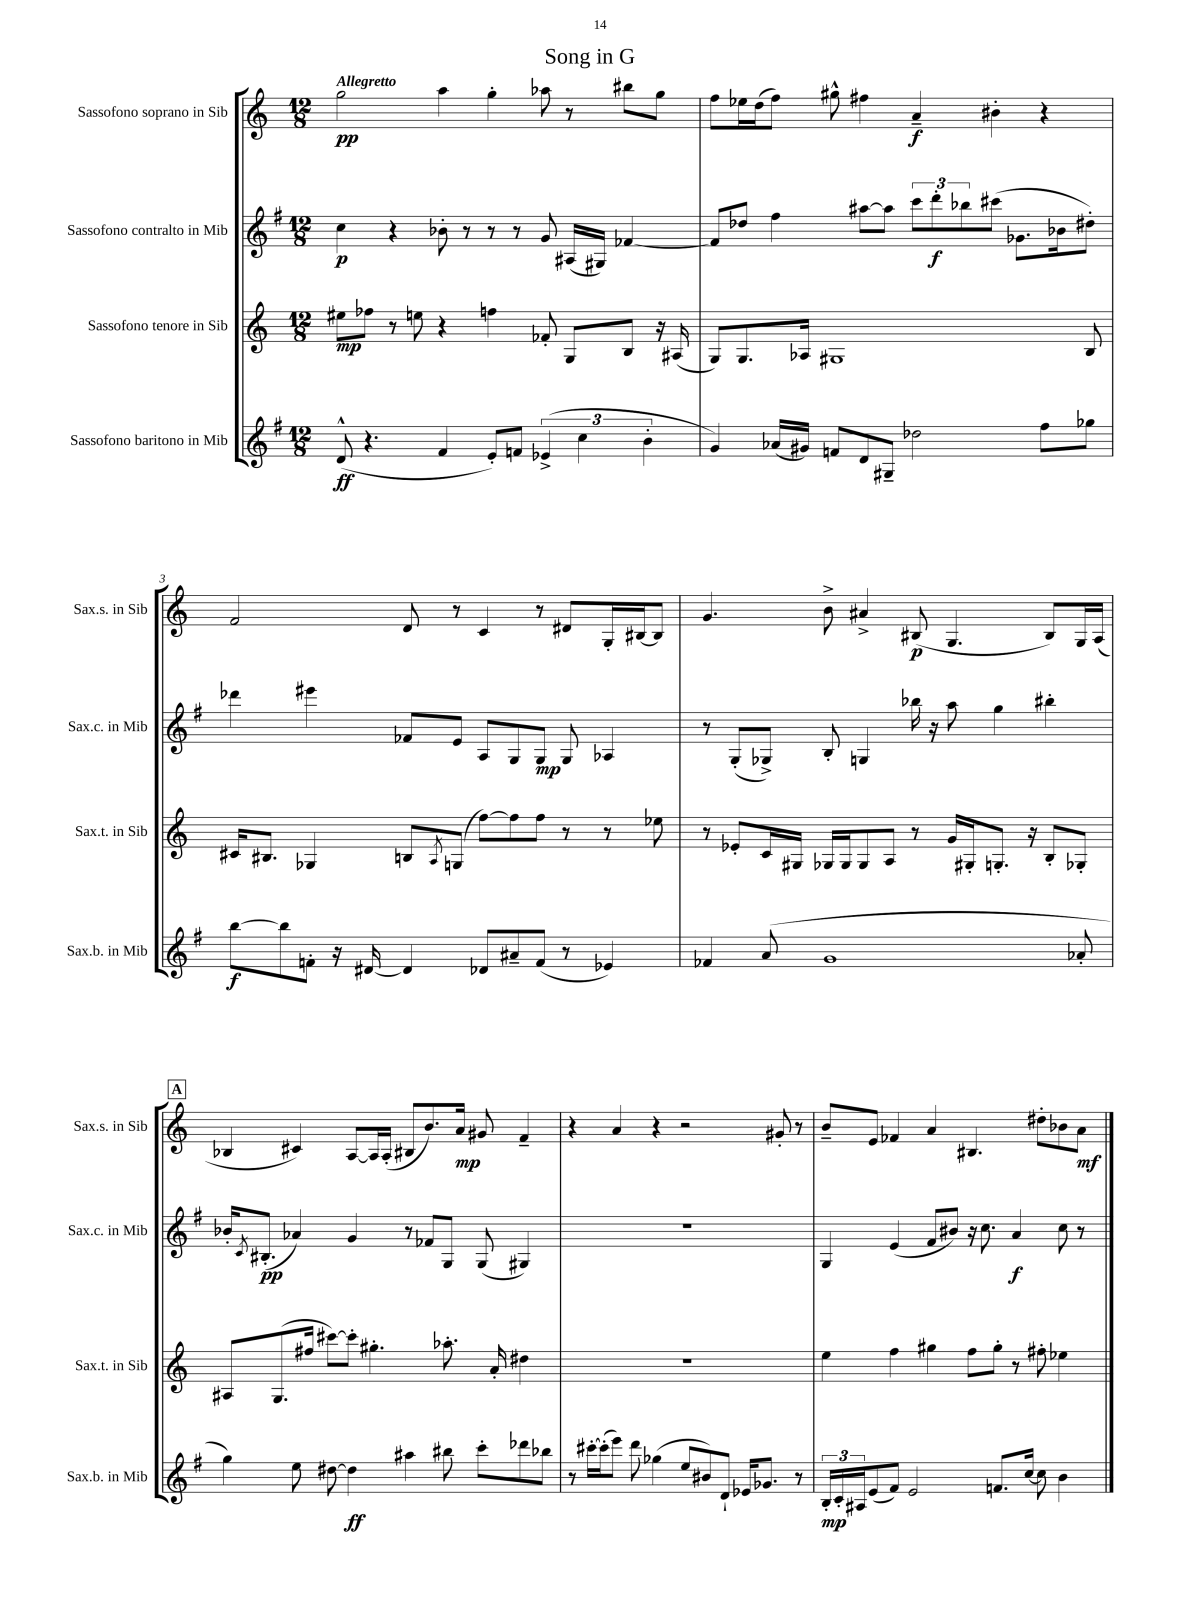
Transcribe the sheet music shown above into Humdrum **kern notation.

**kern	**kern	**kern	**kern
*staff4	*staff3	*staff2	*staff1
*clefG2	*clefG2	*clefG2	*clefG2
*k[f#]	*k[]	*k[f#]	*k[]
*M12/8	*M12/8	*M12/8	*M12/8
(8d^^/	8ee#\L	4cc\	2gg\
4.r	8ff-\J	.	.
.	8r	4r	.
.	8ee\	.	.
4f#/	4r	8b-'\	4aa\
.	.	8r	.
8e'/L)	4ff\	8r	4gg'\
8f/J	.	8r	.
(6e-^/	8f-'/	8g/	8aa-\
.	8G/L	(16A#/LL	8r
6cc\	.	.	.
.	.	16G#/JJ)	.
.	8B/J	[4f-/	8bb#\L
6b'\	.	.	.
.	16r	.	8gg\J
.	(16A#/	.	.
=	=	=	=
4g/)	8G/L)	8f-/]L	8ff\L
.	8.G/	8dd-/J	16ee-\L
.	.	.	(16dd\J
(16a-/LL	.	4ff#\	8ff\J)
16g#/JJ)	16A-/Jk	.	.
8f/L	1G#	.	8gg#^^\
8d/	.	[8aa#\L	4ff#\
8G#~/J	.	8aa#\]J	.
2dd-\	.	12ccc\L	4a~/
.	.	12ddd'\	.
.	.	12bb-\	.
.	.	(8ccc#\J	4b#'\
.	.	8.g-\L	.
8ff#\L	.	.	4r
.	.	16b-\k	.
8gg-\J	8B/	8dd#'\J)	.
=	=	=	=
[8bb\L	16c#/LK	4ddd-\	2f/
.	8.B#/J	.	.
8bb\]	.	.	.
8f'\J	4G-/	4eee#\	.
16r	.	.	.
[16d#/	.	.	.
4d#/]	8B/L	8f-/L	8d/
.	8qA/	.	.
.	(8G/J	8e/J	8r
8d-/L	[8ff\L)	8A/L	4c/
8a#~/	8ff\]	8G/	.
(8f/J	8ff\J	8G/J	8r
8r	8r	8G/	8d#/L
4e-/)	8r	4A-/	16G'/L
.	.	.	[16B#/J
.	8ee-\	.	8B#/]J
=	=	=	=
4f-/	8r	8r	4.g/
.	8e-'/L	(8G'/L	.
(8a/	16c/L	8G-^/J)	.
.	16G#/JJ	.	.
1g	16G-/LL	8B'/	8b^\
.	16G-/J	.	.
.	8G-/	4G/	4a#^/
.	8A/J	.	.
.	8r	16bb-\	(8B#/
.	.	16r	.
.	16g/LL	8aa\	4.G/
.	16G#'/J	.	.
.	8.G'/J	4gg\	.
.	16r	.	.
.	8B'/L	4bb#'\	8B#/L)
8a-'/	8G-'/J	.	16G/L
.	.	.	(16A/JJ
=	=	=	=
4gg\)	8A#/L	16b-'/LK	4B-/
.	.	8qc/	.
.	.	(8.B#'/J	.
.	(8.G/	.	.
8ee\	.	4a-/)	4c#/)
.	16ff#/Jk	.	.
[8dd#\	[8ccc#\L)	.	.
4dd#\]	8ccc#'\]J	4g/	[8A/L
.	4.gg#'\	.	16A/]L
.	.	.	(16A'/JJ
4aa#\	.	8r	8B#/L
.	.	8f-/L	8.b/)
8bb#\	8.aa-'\	8G/J	.
.	.	.	16a/Jk
8ccc'\L	.	(8G/	8g#/
.	16a'/	.	.
8ddd-\	4dd#\	4G#/)	4f~/
8bb-\J	.	.	.
=	=	=	=
8r	1.r	1.r	4r
[16ccc#'\LL	.	.	.
(16ccc#'\]J	.	.	.
8eee\J)	.	.	4a/
8ddd\	.	.	.
(4gg-\	.	.	4r
8ee/L	.	.	2r
8b#/)	.	.	.
8d`/J	.	.	.
16e-/LK	.	.	.
8.g-/J	.	.	.
.	.	.	8g#'/
8r	.	.	8r
=	=	=	=
24B'/LL	4ee\	4G/	8b~/L
24c'/	.	.	.
24A#/J	.	.	.
(8e/	.	.	8e/J
8f#/J)	4ff\	(4e/	4f-/
2e/	.	.	.
.	4gg#\	8f#/L	4a/
.	.	8b#/J)	.
.	8ff\L	16r	4.B#/
.	.	8.cc\	.
8.f/L	8gg#'\J	.	.
.	8r	4a/	.
[16cc/Jk	.	.	.
8cc\]	8ff#'\	.	8dd#'\L
4b\	4ee-\	8cc\	8b-\
.	.	8r	8a\J
==	==	==	==
*-	*-	*-	*-
